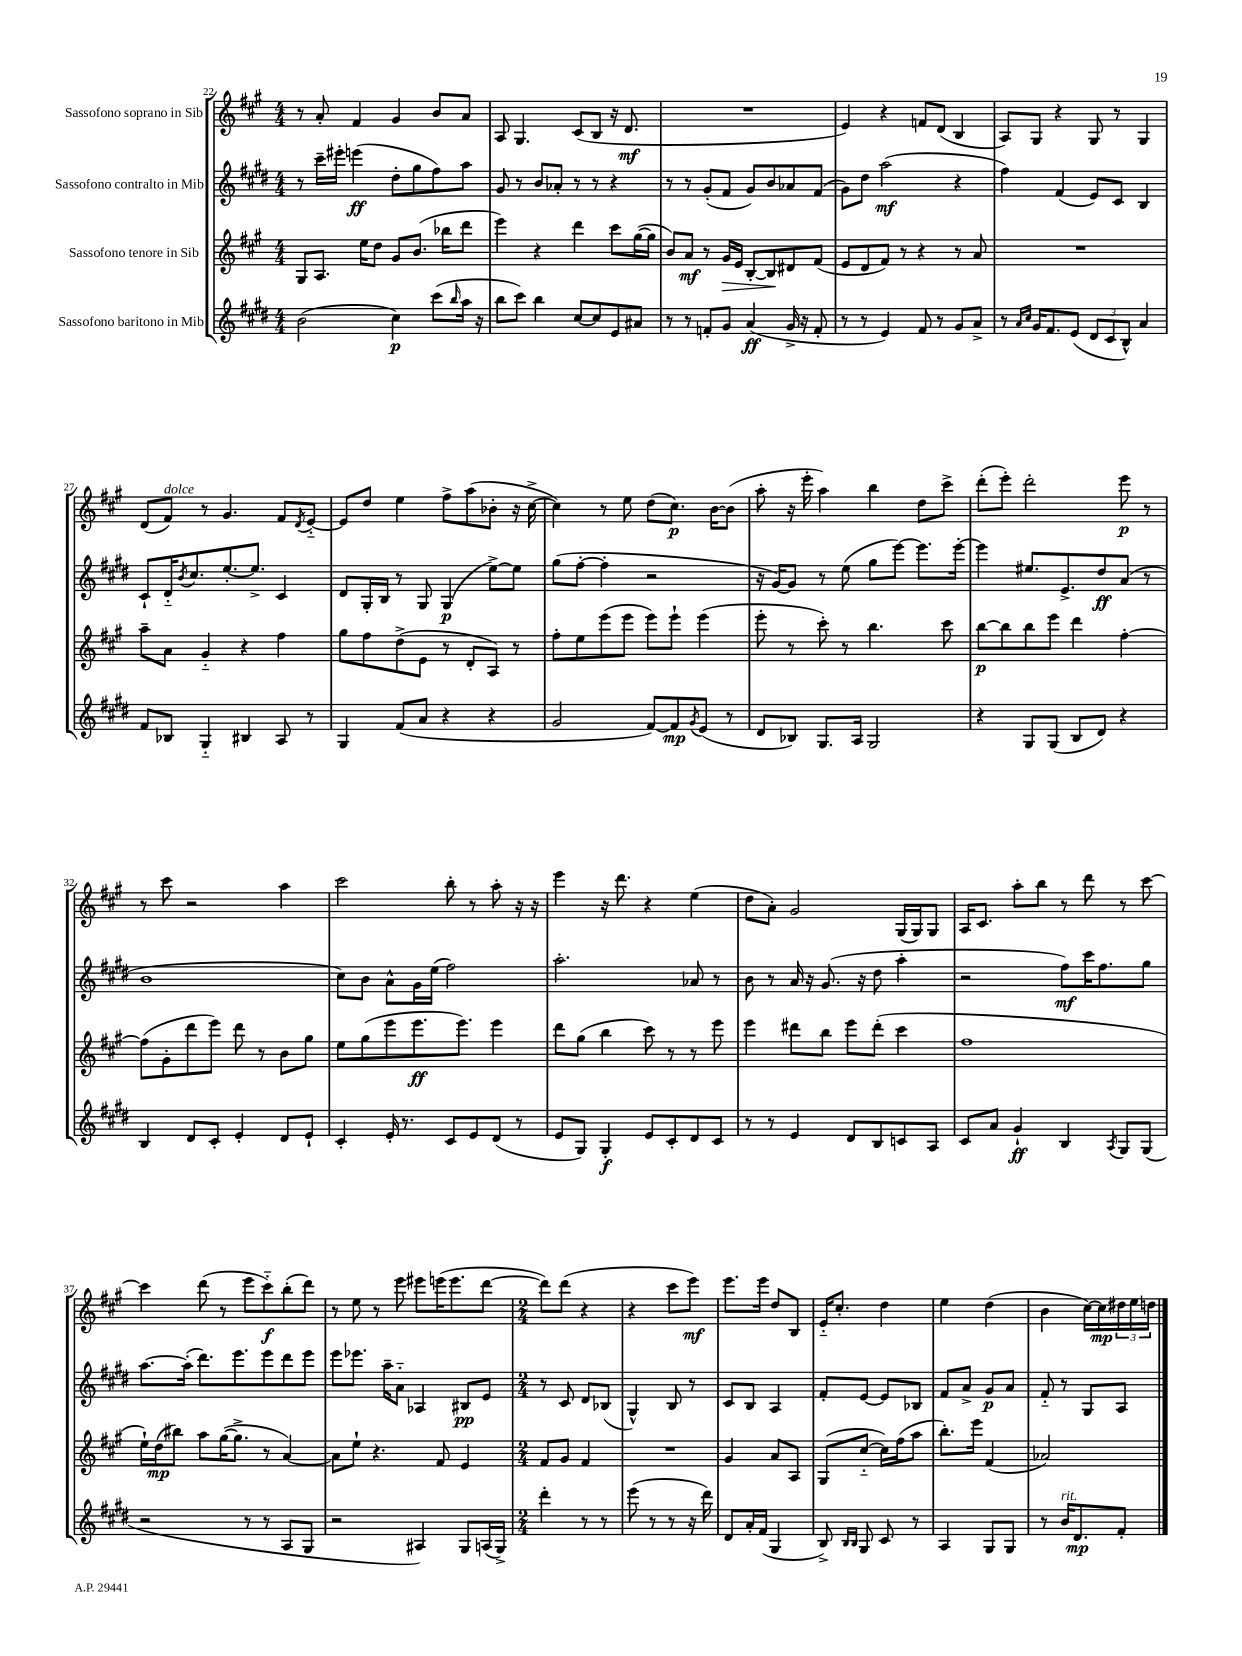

**kern	**kern	**kern	**kern
*staff4	*staff3	*staff2	*staff1
*clefG2	*clefG2	*clefG2	*clefG2
*k[f#c#g#d#]	*k[f#c#g#]	*k[f#c#g#d#]	*k[f#c#g#]
*M4/4	*M4/4	*M4/4	*M4/4
(2b\	8G#/L	8r	8r
.	8.A/J	16ccc#~\LL	8a'/
.	.	16eee#'\JJ	.
.	.	(4eee\	4f#/
.	16ee\LK	.	.
.	8dd\J	.	.
4cc#\)	8g#/L	8dd#'\L	4g#/
.	(8.b/J	8gg#\	.
(8ccc#\L	.	8ff#\)	8b/L
.	16bb-\LK	.	.
16qqbb/	.	.	.
16aa\Jk	8ddd\J	8aa\J	8a/J
16r	.	.	.
=	=	=	=
8bb\L	4eee\)	8g#/	8A/
8ccc#\J)	.	8r	4.G#/
4bb\	4r	8b/L	.
.	.	8a-'/J	.
[8cc#/L	4ddd\	8r	(8c#/L
8cc#/]	.	8r	8B/J
8e/	8ccc#\L	4r	16r
.	.	.	8.d/
8a#/J	([16gg#\L	.	.
.	16gg#\]JJ	.	.
=	=	=	=
8r	8b/L)	8r	1r
8r	8a/J	8r	.
8f'/L	8r	(8g#'/L	.
8g#/J	16g#/LL	8f#/J	.
.	16e/JJ	.	.
(4a/	[8B'/L	8g#/L)	.
.	8B/]	8b/	.
16g#^/	8d#/	8a-/	.
16r	.	.	.
8f'/	(8f#/J	(8f#/J	.
=	=	=	=
8r	8e/L	8g#\L)	4e/)
8r	8d/	8dd#\J	.
4e/)	8f#/J)	(2aa\	4r
.	8r	.	.
8f#/	4r	.	8f/L
8r	.	.	(8d/J
8g#/L	8r	4r	4B/
8a^/J	8a/	.	.
=	=	=	=
8r	1r	4ff#\)	8A/L)
16qqa/LL	.	.	.
16qqcc#/JJ	.	.	.
16g#/LK	.	.	8G#/J
8.f#/	.	.	.
.	.	(4f#/	4r
(8e/J	.	.	.
12d#/L	.	8e/L)	8G#/
12c#/	.	.	.
.	.	8c#/J	8r
12B^^/J)	.	.	.
4a/	.	4B/	4G#/
=	=	=	=
8f#/L	8aa~\L	8c#`/L	(8d/L
8B-/J	8a\J	16d#'~/K	8f#/J)
.	.	8qb/	.
.	.	8.cc#/	.
4G#'~/	4g#'~/	.	8r
.	.	[8.ee'/	4.g#/
4B#/	4r	.	.
.	.	8.ee^/]J	.
8A/	4ff#\	4c#/	8f#/L
.	.	.	8qd/
8r	.	.	[8e'~/J
=	=	=	=
4G#/	8gg#\L	8d#/L	8e/]L
.	8ff#\	16G#'/L	8dd/J
.	.	16B/JJ	.
(8f#/L	(8dd^\	8r	4ee\
8a/J	8e\J	8G#/	.
4r	8r	(4G#/	8ff#^\L
.	8d'/L	.	(8aa\
4r	8A/J)	[8ee^\L)	8b-'\J
.	8r	8ee\]J	16r
.	.	.	[16cc#^\
=	=	=	=
2g#/	8ff#'\L	(8gg#\L	4cc#\])
.	8ee\	[8ff#'\J	.
.	(8eee\	4ff#'\]	8r
.	8eee\J	.	8ee\
[8f#/L)	8eee\L)	2r	(8dd\L
8f#/]	8eee`\J	.	8.cc#\J)
8qg#/	.	.	.
(8e/J	(4eee\	.	.
.	.	.	[16b\LK
8r	.	.	(8b\]J
=	=	=	=
8d#/L	8eee'\	16r	8aa'\
.	.	[16g#/LK)	.
8B-/J)	8r	8g#/]J	16r
.	.	.	16eee'\
8.G#/L	8ccc#'\)	8r	4aa\)
.	8r	(8ee\	.
16A/Jk	.	.	.
2G#/	4.bb\	8gg#\L	4bb\
.	.	[8eee\J)	.
.	.	8.eee\]L	8dd\L
.	8ccc#\	.	8ccc#^\J
.	.	[16eee'\Jk	.
=	=	=	=
4r	[8bb\L	4eee\]	(8ddd'\L
.	8bb\]	.	8eee'\J)
8G#/L	8bb\	8.ee#/L	2ddd'\
(8G#/J	8eee\J	.	.
.	.	8.e^/	.
8B/L	4ddd\	.	.
8d#/J)	.	8dd#/	.
4r	[4ff#'\	(8a/J	8eee\
.	.	8r	8r
=	=	=	=
4B/	(8ff#\]L	1b	8r
.	8g#'\	.	8ccc#\
8d#/L	8ddd\	.	2r
8c#'/J	8eee\J)	.	.
4e'/	8ddd\	.	.
.	8r	.	.
8d#/L	8b\L	.	4aa\
8e`/J	8gg#\J	.	.
=	=	=	=
4c#'/	8ee\L	8cc#\L)	2ccc#\
.	(8gg#\	8b\J	.
16e'/	8eee\	8a^^\L	.
8.r	.	.	.
.	8.eee\	16g#\L	.
.	.	(16ee\JJ	.
8c#/L	.	2ff#\)	8bb'\
.	8.eee\J)	.	.
8e/	.	.	8r
(8d#/J	4eee\	.	8aa'\
8r	.	.	16r
.	.	.	16r
=	=	=	=
8e/L	8ddd\L	2.aa'\	4eee\
8G#/J)	(8gg#\J	.	.
4G#'/	4bb\	.	16r
.	.	.	8.ddd\
8e/L	8ccc#\)	.	4r
8c#'/	8r	.	.
8d#/	8r	8a-/	(4ee\
8c#/J	8eee\	8r	.
=	=	=	=
8r	4eee\	8b\	8dd\L
8r	.	8r	8a'\J)
4e/	8ddd#\L	16a/	2g#/
.	.	16r	.
.	8bb\J	(8.g#/	.
8d#/L	8eee\L	.	.
.	.	16r	.
8B/	(8ddd#'\J	8dd#\	.
8c/	4ccc#\	4aa'\	(16G#/LL
.	.	.	16G#/J)
8A/J	.	.	8G#/J
=	=	=	=
8c#/L	1ff#	2r	16A/LK
.	.	.	8.c#/J
8a/J	.	.	.
4g#`/	.	.	8aa'\L
.	.	.	8bb\J
4B/	.	8ff#\L)	8r
.	.	16ccc#\K	8ddd\
.	.	8.ff#\	.
8qA/	.	.	.
8G#/L	.	.	8r
(8G#/J	.	8gg#\J	[8ccc#\
=	=	=	=
2r	16ee`\LL)	[8.aa\L	4ccc#\]
.	(16dd\J	.	.
.	8bb#\J)	.	.
.	.	(16aa'\]Jk	.
.	8aa\L	8.ddd#\L)	(8ddd\
.	([16gg#\K	.	8r
.	8.gg#^\]J	8.eee\	.
8r	.	.	8eee\L
8r	8r	8eee\	8ccc#'~\)
8A/L	[4a/)	8ddd#\	(8bb'\
8G#/J	.	8eee\J	8ddd\J)
=	=	=	=
2r	8a\]L	8eee\L	8r
.	8ee`\J	8.eee-\J	8ee\
.	4.r	.	8r
.	.	16aa~\LK	.
.	.	8a'~\J	8eee\
4A#/)	.	4A-/	8eee#\L
.	8f#/	.	(16eee\K
.	.	.	8.eee\
8G#/L	4e/	8B#/L	.
(16A/L	.	8e/J	[8ddd\J
16G#^/JJ)	.	.	.
=	=	=	=
*M2/4	*M2/4	*M2/4	*M2/4
4ddd#'\	8f#/L	8r	8ddd\]L)
.	8g#/J	8c#/	(8ddd\J
8r	4f#/	8d#/L	4r
8r	.	(8B-/J	.
=	=	=	=
(8eee\	2r	4G#^^/)	4r
8r	.	.	.
8r	.	8B/	8ccc#\L
16r	.	8r	8eee\J)
16ddd#\)	.	.	.
=	=	=	=
8d#/L	4g#/	8c#/L	8.eee\L
16a'/L	.	8B/J	.
(16f#/JJ	.	.	16eee\Jk
4G#/	8a/L	4A/	8dd/L
.	8A/J	.	8B/J
=	=	=	=
8B^/)	(8G#/L	8f#'/L	16e'~/LK
.	.	.	8.cc#'/J
16qqB/LL	.	.	.
16qqB/JJ	.	.	.
8G#/	[8cc#'~/J	[8e/J	.
8c#/	16cc#\]LL)	8e/]L	4dd\
.	(16ff#\J	.	.
8r	8aa\J	8B-/J	.
=	=	=	=
4A/	8.bb'\L)	8f#/L	4ee\
.	.	8a^/J	.
.	16eee\Jk	.	.
8G#/L	(4f#/	8g#/L	(4dd\
8G#/J	.	8a/J	.
=	=	=	=
8r	2a-/)	8f#'~/	4b\
16b/LK	.	8r	.
8.d#/	.	.	.
.	.	8G#/L	[16cc#\LL)
.	.	.	16cc#\]
8f#'/J	.	8A/J	24dd#\
.	.	.	24ee\
.	.	.	24dd\JJ
==	==	==	==
*-	*-	*-	*-
